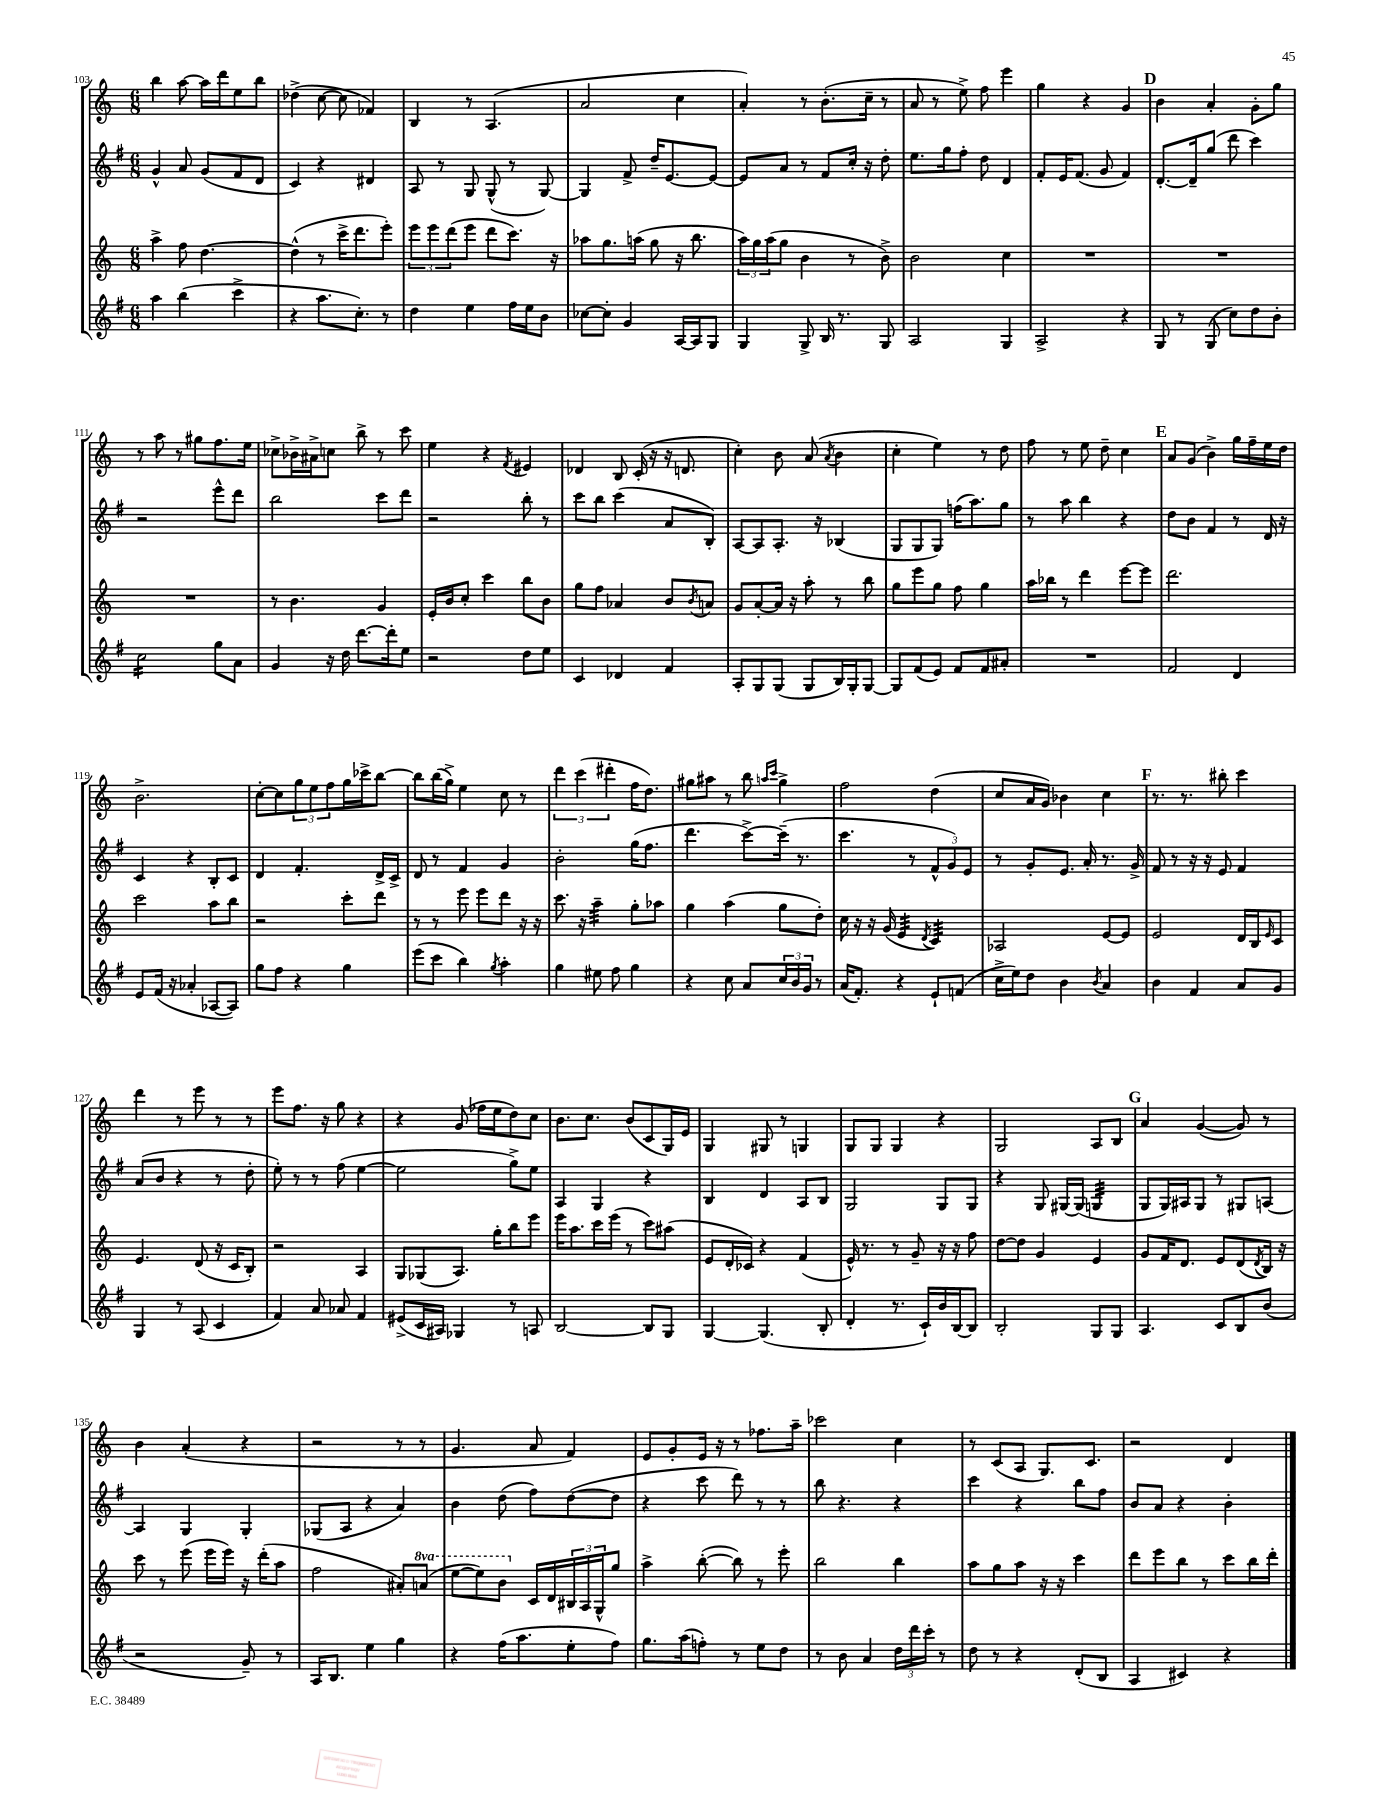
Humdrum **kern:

**kern	**kern	**kern	**kern
*staff4	*staff3	*staff2	*staff1
*clefG2	*clefG2	*clefG2	*clefG2
*k[f#]	*k[]	*k[f#]	*k[]
*M6/8	*M6/8	*M6/8	*M6/8
4aa\	4aa^\	4g^^/	4bb\
(4bb\	8ff\	8a/	[8aa\
.	[4.dd\	(8g/L	16aa\]LL
.	.	.	16ddd\J
4ccc^\	.	8f#/	8ee\
.	.	8d/J	8bb\J
=	=	=	=
4r	(4dd^^\]	4c/)	(4dd-^\
8.aa\L	8r	4r	[8cc\
.	16ccc^\LK	.	8cc\]
8.cc'\J)	8.ddd\	.	.
.	.	4d#/	4f-/)
8r	8eee'\J)	.	.
=	=	=	=
4dd\	12eee\L	8A/	4B/
.	12eee\	.	.
.	.	8r	.
.	(12ddd\	.	.
4ee\	8eee\J	8G/	8r
.	8ddd\L	(8G^^/	(4.A/
16ff#\LL	8.ccc\J)	8r	.
16ee\J	.	.	.
8b\J	.	[8G/)	.
.	16r	.	.
=	=	=	=
[8cc-\L	8aa-\L	4G/]	2a/
8cc-'\]J	8.gg\	.	.
4g/	.	8f#^/	.
.	(16aa\Jk	.	.
.	8gg\	16dd~/LK	.
.	.	[8.e/	.
[16A/LL	16r	.	4cc\
16A/]J	8.bb\	.	.
8G/J	.	8e/_J	.
=	=	=	=
4G/	24aa\LL)	8e/]L	4a'/)
.	24gg\	.	.
.	(24aa\J	.	.
.	8gg\J	8a/J	.
8G^/	4b\	8r	8r
16B/	.	8f#/L	(8.b'\L
8.r	.	.	.
.	8r	16cc'/Jk	.
.	.	16r	16cc~\Jk
8G/	8b^\)	8dd'\	8r
=	=	=	=
2A/	2b\	8.ee\L	8a/
.	.	.	8r
.	.	16gg\k	.
.	.	8ff#'\J	8ee^\)
.	.	8dd\	8ff\
4G/	4cc\	4d/	4eee\
=	=	=	=
2A^/	2.r	8f#'/L	4gg\
.	.	16e/K	.
.	.	(8.f#/J	.
.	.	.	4r
.	.	8g/	.
4r	.	4f#/)	4g/
=	=	=	=
8G/	2.r	[8.d'/L	4b\
8r	.	.	.
.	.	16d~/]k	.
(8G/	.	(8gg/J	4a'/
8cc\L)	.	8ddd\	.
8dd\	.	4ccc\)	8g'\L
8b'\J	.	.	8gg\J
=	=	=	=
2cc\	2.r	2r	8r
.	.	.	8aa\
.	.	.	8r
.	.	.	8gg#\L
8gg\L	.	8eee^^\L	8.ff\
8a\J	.	8ddd\J	.
.	.	.	16ee\Jk
=	=	=	=
4g/	8r	2bb\	8cc-^\L
.	4.b\	.	16b-^\L
.	.	.	16a#^\J
16r	.	.	8cc\J
16dd\	.	.	.
[8.ddd\L	.	.	8bb^\
.	4g/	8ccc\L	8r
16ddd'\]k	.	.	.
8ee\J	.	8ddd\J	8ccc\
=	=	=	=
2r	16e'/LL	2r	4ee\
.	16b/J	.	.
.	8cc'/J	.	.
.	4ccc\	.	4r
.	.	.	8qf/
8dd\L	8bb\L	8bb'\	4e#/
8ee\J	8b\J	8r	.
=	=	=	=
4c/	8gg\L	8ccc\L	4d-/
.	8ff\J	8bb\J	.
4d-/	4a-/	(4ccc\	8B/
.	.	.	(16c'/
.	.	.	16r
4f#/	8b/L	8a/L	16r
.	.	.	8.d/
.	8qb/	.	.
.	8a/J	8B'/J)	.
=	=	=	=
8A'/L	8g/L	[8A/L	4cc'\)
8G/	[8a'/	8A/]	.
(8G/J	16a/]Jk	8.A'/J	8b\
.	16r	.	.
8G/L	8aa'\	.	(8a/
.	.	16r	.
.	.	.	8qa/
16B/L)	8r	(4B-/	4b\
16G'/J	.	.	.
[8G/J	8bb\	.	.
=	=	=	=
8G/]L	8gg\L	8G/L	4cc'\
(8f#/	8eee\	8G/	.
8e/J)	8gg\J	8G/J)	4ee\)
8f#/L	8ff\	(16ff\LK	.
.	.	8.aa\)	.
8f#/	4gg\	.	8r
8a#'/J	.	8gg\J	8dd\
=	=	=	=
2.r	16aa\LL	8r	8ff\
.	16bb-\JJ	.	.
.	8r	8aa\	8r
.	4ddd\	4bb\	8ee\
.	.	.	8dd~\
.	[8eee\L	4r	4cc\
.	8eee\]J	.	.
=	=	=	=
2f#/	2.ddd\	8dd\L	8a/L
.	.	8b\J	(8g/J
.	.	4f#/	4b^\)
4d/	.	8r	16gg\LL
.	.	.	16ff~\
.	.	16d/	16ee\
.	.	16r	16dd\JJ
=	=	=	=
8e/L	2ccc\	4c/	2.b^\
(16f#/Jk	.	.	.
16r	.	.	.
4a-'/	.	4r	.
[8A-/L	8aa\L	8B'/L	.
8A-/]J)	8bb\J	8c/J	.
=	=	=	=
8gg\L	2r	4d/	[8cc'\L
8ff#\J	.	.	8cc\]
4r	.	4.f#'/	12gg\
.	.	.	12ee\
.	.	.	12ff\
4gg\	8ccc'\L	.	16gg\L
.	.	.	16ccc-^\J
.	8ddd\J	16d^/LL	[8bb\J
.	.	16c^/JJ	.
=	=	=	=
(8eee\L	8r	8d/	8bb\]L
8ccc\J	8r	8r	(16bb\L
.	.	.	16gg^\JJ)
4bb\)	8eee\	4f#/	4ee\
.	8eee\L	.	.
8qgg/	.	.	.
4aa'\	8ddd\J	4g/	8cc\
.	16r	.	8r
.	16r	.	.
=	=	=	=
4gg\	8.ccc\	2b'\	6ddd\
.	.	.	(6ccc\
.	16r	.	.
8ee#\	4aa~\	.	.
.	.	.	6ddd#'\
8ff#\	.	.	.
4gg\	8gg'\L	(16gg\LK	16ff\LK
.	.	8.ff#\J	8.dd\J)
.	8aa-\J	.	.
=	=	=	=
4r	4gg\	4.ddd\	8gg#\L
.	.	.	8aa#\J
8cc\	(4aa\	.	8r
8a/L	.	[8ccc^\L)	8bb\
.	.	.	16qqaa/LL
.	.	.	16qqccc/JJ
24cc/L	8gg\L	(16ccc~\]Jk	4gg#^\
24b/	.	.	.
.	.	8.r	.
24g/JJ	.	.	.
8r	8dd'\J)	.	.
=	=	=	=
(16a/LK	16cc\	4.ccc\	2ff\
8.f#'/J)	16r	.	.
.	16r	.	.
.	(16g/	.	.
4r	4e/	.	.
.	.	8r	.
.	8qd/	.	.
8e`/L	4c/)	12f#^^/L	(4dd\
.	.	12g/)	.
(8f/J	.	.	.
.	.	12e/J	.
=	=	=	=
16cc^\LL	2A-/	8r	8cc/L
16ee\J)	.	.	.
8dd\J	.	8g'/L	16a/L
.	.	.	16g/JJ)
4b\	.	8.e/J	4b-\
.	.	16a'/	.
8qb/	.	.	.
4a/	[8e/L	8.r	4cc\
.	8e/]J	.	.
.	.	16g^/	.
=	=	=	=
4b\	2e/	8f#/	8.r
.	.	8r	.
.	.	.	8.r
4f#/	.	16r	.
.	.	16r	.
.	.	8e/	8bb#'\
8a/L	16d/LL	4f#/	4ccc\
.	16B/J	.	.
.	16qqe/	.	.
8g/J	8c/J	.	.
=	=	=	=
4G/	4.e/	(8a/L	4ddd\
.	.	8b/J	.
8r	.	4r	8r
(8A/	(8d/	.	8eee\
4c/	16r	8r	8r
.	16c/LK	.	.
.	8B'/J)	8dd'\	8r
=	=	=	=
4f#/)	2r	8ee'\)	8eee\L
.	.	8r	8.ff\J
8a/	.	8r	.
.	.	.	16r
8a-/	.	(8ff#\	8gg\
4f#/	4A/	[4ee\	4r
=	=	=	=
(8e#^/L	8G/L	2ee\]	4r
16c/L	(8G-/	.	.
16A#/JJ)	.	.	.
4G-/	8.A/J)	.	(8g/
.	.	.	16ff-\LL
.	16gg'\LK	.	16ee\J
8r	8bb\	8gg^\L)	8dd\)
8A/	8eee\J	8ee\J	8cc\J
=	=	=	=
[2B/	16eee\LK	4A/	8.b\L
.	8.aa\	.	.
.	.	.	8.cc\J
.	16ccc\L	4G/	.
.	(16eee\JJ	.	.
.	8r	.	(8b/L
8B/]L	8ccc\L)	4r	8c/
8G/J	(8aa#\J	.	16G/L)
.	.	.	16e/JJ
=	=	=	=
[4G/	8e/L	4B/	4G/
.	16d'/L	.	.
.	16c-/JJ)	.	.
(4.G/]	4r	4d/	8G#/
.	.	.	8r
.	(4f/	8A/L	4G/
8B'/	.	8B/J	.
=	=	=	=
4d'/	16e^^/)	2G/	8G/L
.	8.r	.	.
.	.	.	8G/J
8.r	8r	.	4G/
.	8g~/	.	.
16c`/LL)	.	.	.
16b/	16r	8G/L	4r
[16B/J	16r	.	.
8B/]J	8ff\	8G/J	.
=	=	=	=
2B'/	[8dd\L	4r	2G/
.	8dd\]J	.	.
.	4g/	8G/	.
.	.	[16G#/LL	.
.	.	(16G#/]JJ	.
8G/L	4e/	4G/	8A/L
8G/J	.	.	8B/J
=	=	=	=
4.A/	8g/L	8G/L	4a/
.	16f/K	16G/L)	.
.	8.d/J	16A#/J	.
.	.	8G/J	([4g/
8c/L	8e/L	8r	.
8B/	(8d/	8G#/L	8g/])
.	8qd/	.	.
(8b/J	16B/Jk)	[8A/J	8r
.	16r	.	.
=	=	=	=
2r	8ccc\	4A/]	4b\
.	8r	.	.
.	(8eee\	4G/	(4a'/
.	16eee\LL	.	.
.	16eee\JJ)	.	.
8g~/)	16r	4G'/	4r
.	(16ddd'\LK	.	.
8r	8aa\J	.	.
=	=	=	=
16A/LK	2ff\	(8G-/L	2r
8.B/J	.	.	.
.	.	8A/J	.
4ee\	.	4r	.
4gg\	8a#'/L)	4a/)	8r
.	(8aa/J	.	8r
=	=	=	=
4r	[8eee\L	4b\	4.g/
.	8eee\])	.	.
(16ff#\LK	8bb\J	(8dd\	.
8.aa\	.	.	.
.	16c/LL	8ff#\L)	8a/
.	16d/	.	.
8ee'\	24B#/	([8dd\	4f/)
.	24A/	.	.
.	24G^^/J	.	.
8ff#\J)	8gg/J	8dd\]J	.
=	=	=	=
8.gg\L	4aa^\	4r	8e/L
.	.	.	8g'/
(16aa\k	.	.	.
8ff'\J)	([8bb'\	8ccc\	16e/Jk
.	.	.	16r
8r	8bb\])	8ddd\)	8r
8ee\L	8r	8r	8.ff-\L
8dd\J	8eee'\	8r	.
.	.	.	16aa~\Jk
=	=	=	=
8r	2bb\	8bb\	2ccc-\
8b\	.	4.r	.
4a/	.	.	.
24dd\LL	4bb\	4r	4cc\
24ddd\	.	.	.
24ccc'\JJ	.	.	.
8r	.	.	.
=	=	=	=
8dd\	8aa\L	4ccc\	8r
8r	8gg\	.	(8c/L
4r	8aa\J	4r	8A/J
.	16r	.	8.G/L)
.	16r	.	.
(8d'/L	4ccc\	8bb\L	.
.	.	.	8.c/J
8B/J	.	8ff#\J	.
=	=	=	=
4A/	8ddd\L	8b/L	2r
.	8eee\	8a/J	.
4c#/)	8bb\J	4r	.
.	8r	.	.
4r	8ccc\L	4b'\	4d/
.	16bb\L	.	.
.	16ddd'\JJ	.	.
==	==	==	==
*-	*-	*-	*-
